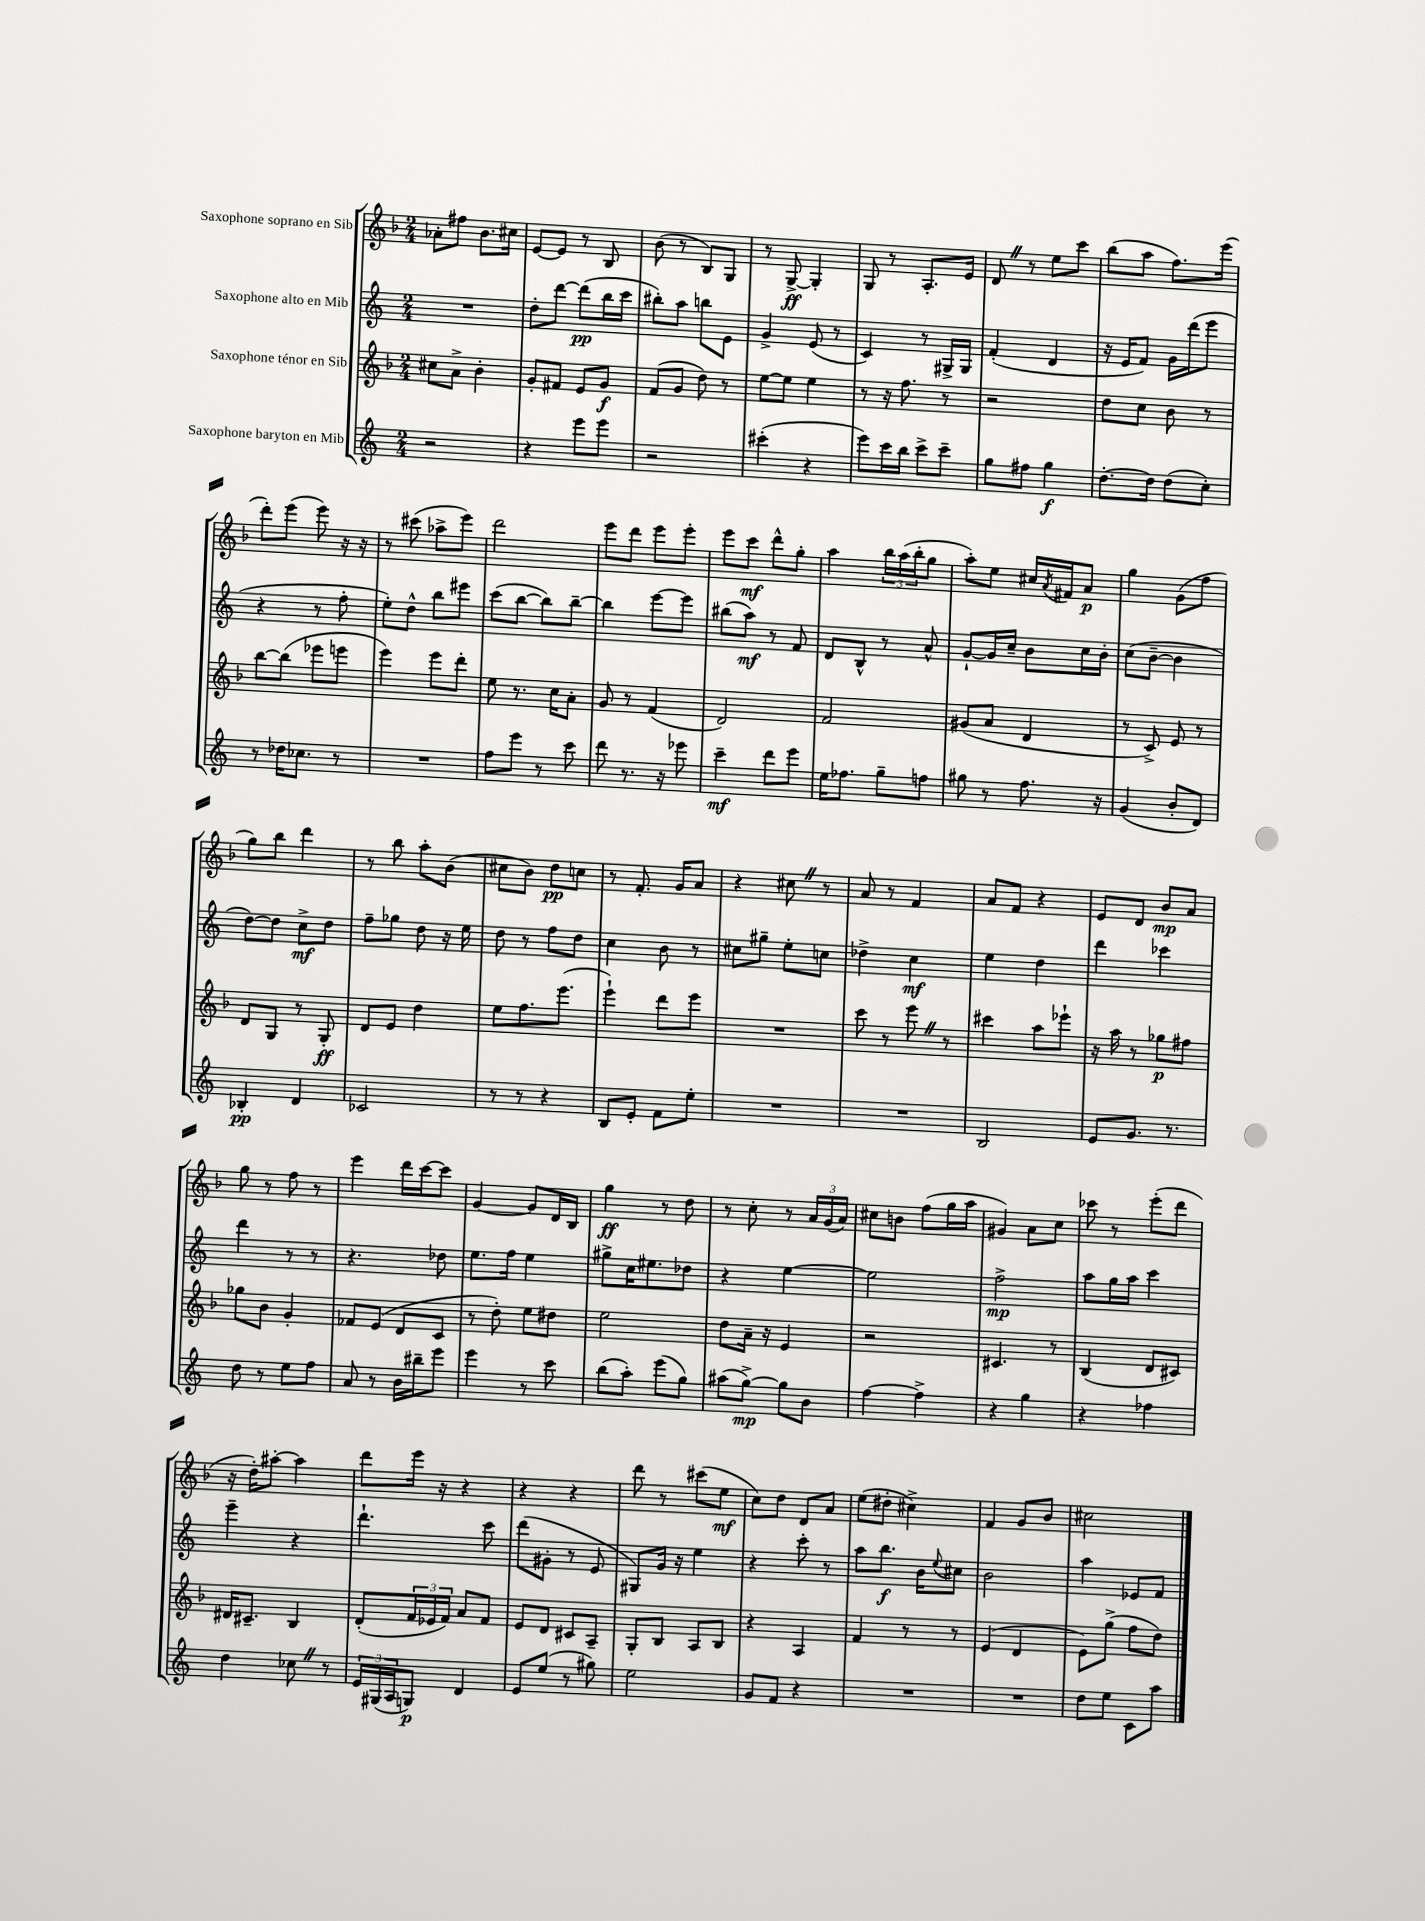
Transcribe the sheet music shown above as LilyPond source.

<<
\new StaffGroup <<
\new Staff = "s0" \with { instrumentName = "Saxophone soprano en Sib" } {
    \clef treble \key f \major \numericTimeSignature \time 2/4
    aes'8-. fis''8 bes'8. cis''16 |
    e'8~ e'8 r8 bes8 |
    bes'8( r8 bes8) g8 |
    r8 g8~->\ff g4-. |
    g8 r8 a8.-. e'16 |
    d'8 \once \override BreathingSign.text = \markup { \musicglyph "scripts.caesura.straight" } \breathe r8 e''8 c'''8 |
    bes''8( a''8 f''8.) e'''16( |
    d'''8-.) e'''8( e'''8) r16 r16 |
    r8 cis'''8( aes''8-> e'''8) |
    d'''2 |
    e'''8 d'''8 e'''8 e'''8-. |
    e'''8 c'''8\mf d'''8-^ g''8-. |
    a''4 \tuplet 3/2 { bes''16 a''16( bes''16-. } g''8 |
    a''8-.) e''8 cis''16 \acciaccatura { a'8 } fis'16 a'8\p |
    g''4 g'8( f''8 |
    g''8) bes''8 d'''4 |
    r8 bes''8 a''8-. bes'8( |
    cis''8 bes'8) d''8\pp c''8 |
    r8 f'8.-. g'16 a'8 |
    r4 cis''8 \once \override BreathingSign.text = \markup { \musicglyph "scripts.caesura.straight" } \breathe r8 |
    a'8 r8 f'4 |
    a'8 f'8 r4 |
    e'8 d'8 bes'8\mp a'8 |
    g''8 r8 f''8 r8 |
    e'''4 d'''16 c'''16~ c'''8 |
    g'4~ g'8 d'16 bes16 |
    g''4\ff r8 d''8 |
    r8 c''8-. r8 \tuplet 3/2 { a'16 g'16( a'16) } |
    cis''8 b'8 f''8( g''16 a''16 |
    gis'4) a'8 c''8 |
    ces'''8 r8 e'''8-.( d'''8 |
    r16 d''16-.) ais''8~-. ais''4 |
    d'''8 e'''16 r16 r4 |
    r4 r4 |
    d'''8 r8 cis'''8( e''8\mf |
    c''8) d''8 d'8 a'8 |
    e''8( dis''8-. cis''4->) |
    f'4 g'8 bes'8 |
    cis''2 \bar "|." |
}
\new Staff = "s1" \with { instrumentName = "Saxophone alto en Mib" } {
    \clef treble \key c \major \numericTimeSignature \time 2/4
    R2 |
    d''8-. d'''8~ d'''8\pp( b''16 c'''16 |
    bis''8-.) a''8 b''8 e'8 |
    g'4-> e'8( r8 |
    c'4) r8 gis16-> gis16 |
    f'4-.( d'4 |
    r16 e'16 f'8) g'16 d'''16( e'''8 |
    r4 r8 f''8-. |
    e''8-.) d''8-^ b''8 eis'''8 |
    c'''8( b''8~ b''8) b''8~-- |
    b''4 e'''8~ e'''8 |
    bis''8( a''8\mf) r8 f'8 |
    d'8 b8-^ r8 a'8-^ |
    g'8~-! g'16 c''16-- b'8 c''16 b'16-. |
    c''8( b'8~-- b'4 |
    d''8~) d''8 c''8->\mf d''8 |
    f''8-- ges''8 d''8 r16 e''16 |
    d''8 r8 f''8 d''8 |
    c''4 b'8 r8 |
    cis''8 gis''8-- e''8-. c''8 |
    des''4-> c''4\mf |
    e''4 d''4 |
    d'''4 ces'''4 |
    d'''4 r8 r8 |
    r4. des''8 |
    e''8. f''16 e''4 |
    gis''8-> c''16 eis''8. des''8 |
    r4 e''4~ |
    e''2 |
    f''2->\mp |
    a''8 g''16 a''16 c'''4 |
    e'''4-- r4 |
    d'''4.-! c'''8 |
    d'''8( gis'8-. r8 e'8 |
    gis8) g'16 r16 e''4 |
    r4 c'''8-. r8 |
    a''8 b''8.\f b'16 \appoggiatura { e''8 } cis''8 |
    b'2 |
    a''4 ees'8 f'8 \bar "|." |
}
\new Staff = "s2" \with { instrumentName = "Saxophone ténor en Sib" } {
    \clef treble \key f \major \numericTimeSignature \time 2/4
    cis''8 a'8-> bes'4-. |
    g'8-. fis'8 e'8 g'8\f |
    f'8( g'8 d''8) r8 |
    e''8~ e''8 e''4 |
    r8 r16 f''8. r8 |
    r2 |
    d''8 c''8 bes'8 r8 |
    bes''8~ bes''8( ees'''8 e'''8 |
    e'''4) e'''8 d'''8-. |
    e''8 r8. c''16 a'8-. |
    g'8 r8 f'4( |
    d'2) |
    f'2 |
    gis'8( a'8 d'4 |
    r8 c'8->) e'8 r8 |
    d'8 g8 r8 g8-.\ff |
    d'8 e'8 d''4 |
    e''8 f''8. e'''8.( |
    e'''4-!) d'''8 e'''8 |
    R2 |
    c'''8 r8 e'''8 \once \override BreathingSign.text = \markup { \musicglyph "scripts.caesura.straight" } \breathe r8 |
    cis'''4 a''8 ees'''8-! |
    r16 a''16 r8 ges''8\p fis''8 |
    ges''8 bes'8 g'4-. |
    fes'8 e'8( d'8 c'8 |
    r8 d''8-.) e''8 dis''8 |
    e''2 |
    d''8 a'16-- r16 e'4 |
    r2 |
    cis'4. r8 |
    bes4( d'8 cis'8) |
    dis'16 cis'8.-- bes4 |
    d'8-.( \tuplet 3/2 { f'16 ees'16 f'16) } a'8 f'8 |
    e'8 d'8 cis'8 a8-- |
    g8-. bes8 a8 bes8 |
    r4 a4 |
    f'4 r8 r8 |
    e'4( d'4 |
    e'8) g''8->( f''8 d''8) \bar "|." |
}
\new Staff = "s3" \with { instrumentName = "Saxophone baryton en Mib" } {
    \clef treble \key c \major \numericTimeSignature \time 2/4
    r2 |
    r4 e'''8 e'''8 |
    r2 |
    cis'''4-.( r4 |
    e'''8) c'''16 b''16 c'''8-> c'''8-- |
    g''8 fis''8 g''4\f |
    d''8.~-. d''16 d''8( c''8-.) |
    r8 des''16 ces''8. r8 |
    R2 |
    f''8 e'''8 r8 c'''8 |
    d'''8 r8. r16 ees'''8 |
    c'''4--\mf d'''8 e'''8 |
    e''16 fes''8. g''8-- f''8 |
    gis''8 r8 f''8. r16 |
    g'4( b'8-. d'8) |
    bes4-.\pp d'4 |
    ces'2 |
    r8 r8 r4 |
    b8 e'8-. f'8 e''8-. |
    R2 |
    R2 |
    b2 |
    e'8 g'8. r8. |
    d''8 r8 e''8 f''8 |
    a'8 r8 b'16 bis''16-- e'''8 |
    e'''4 r8 c'''8 |
    b''8( a''8-.) e'''8( g''8) |
    ais''8( g''8~->\mp) g''8 b'8 |
    f''4~ f''4-> |
    r4 g''4 |
    r4 fes''4 |
    d''4 ces''8 \once \override BreathingSign.text = \markup { \musicglyph "scripts.caesura.straight" } \breathe r8 |
    \tuplet 3/2 { e'16 gis16( a16 } g8\p) d'4 |
    e'8 e''8( r8 gis''8) |
    e''2 |
    g'8 f'8 r4 |
    R2 |
    R2 |
    d''8 e''8 c'8 a''8 \bar "|." |
}
>>
>>
\layout { \context { \Score \remove "Bar_number_engraver" } }
